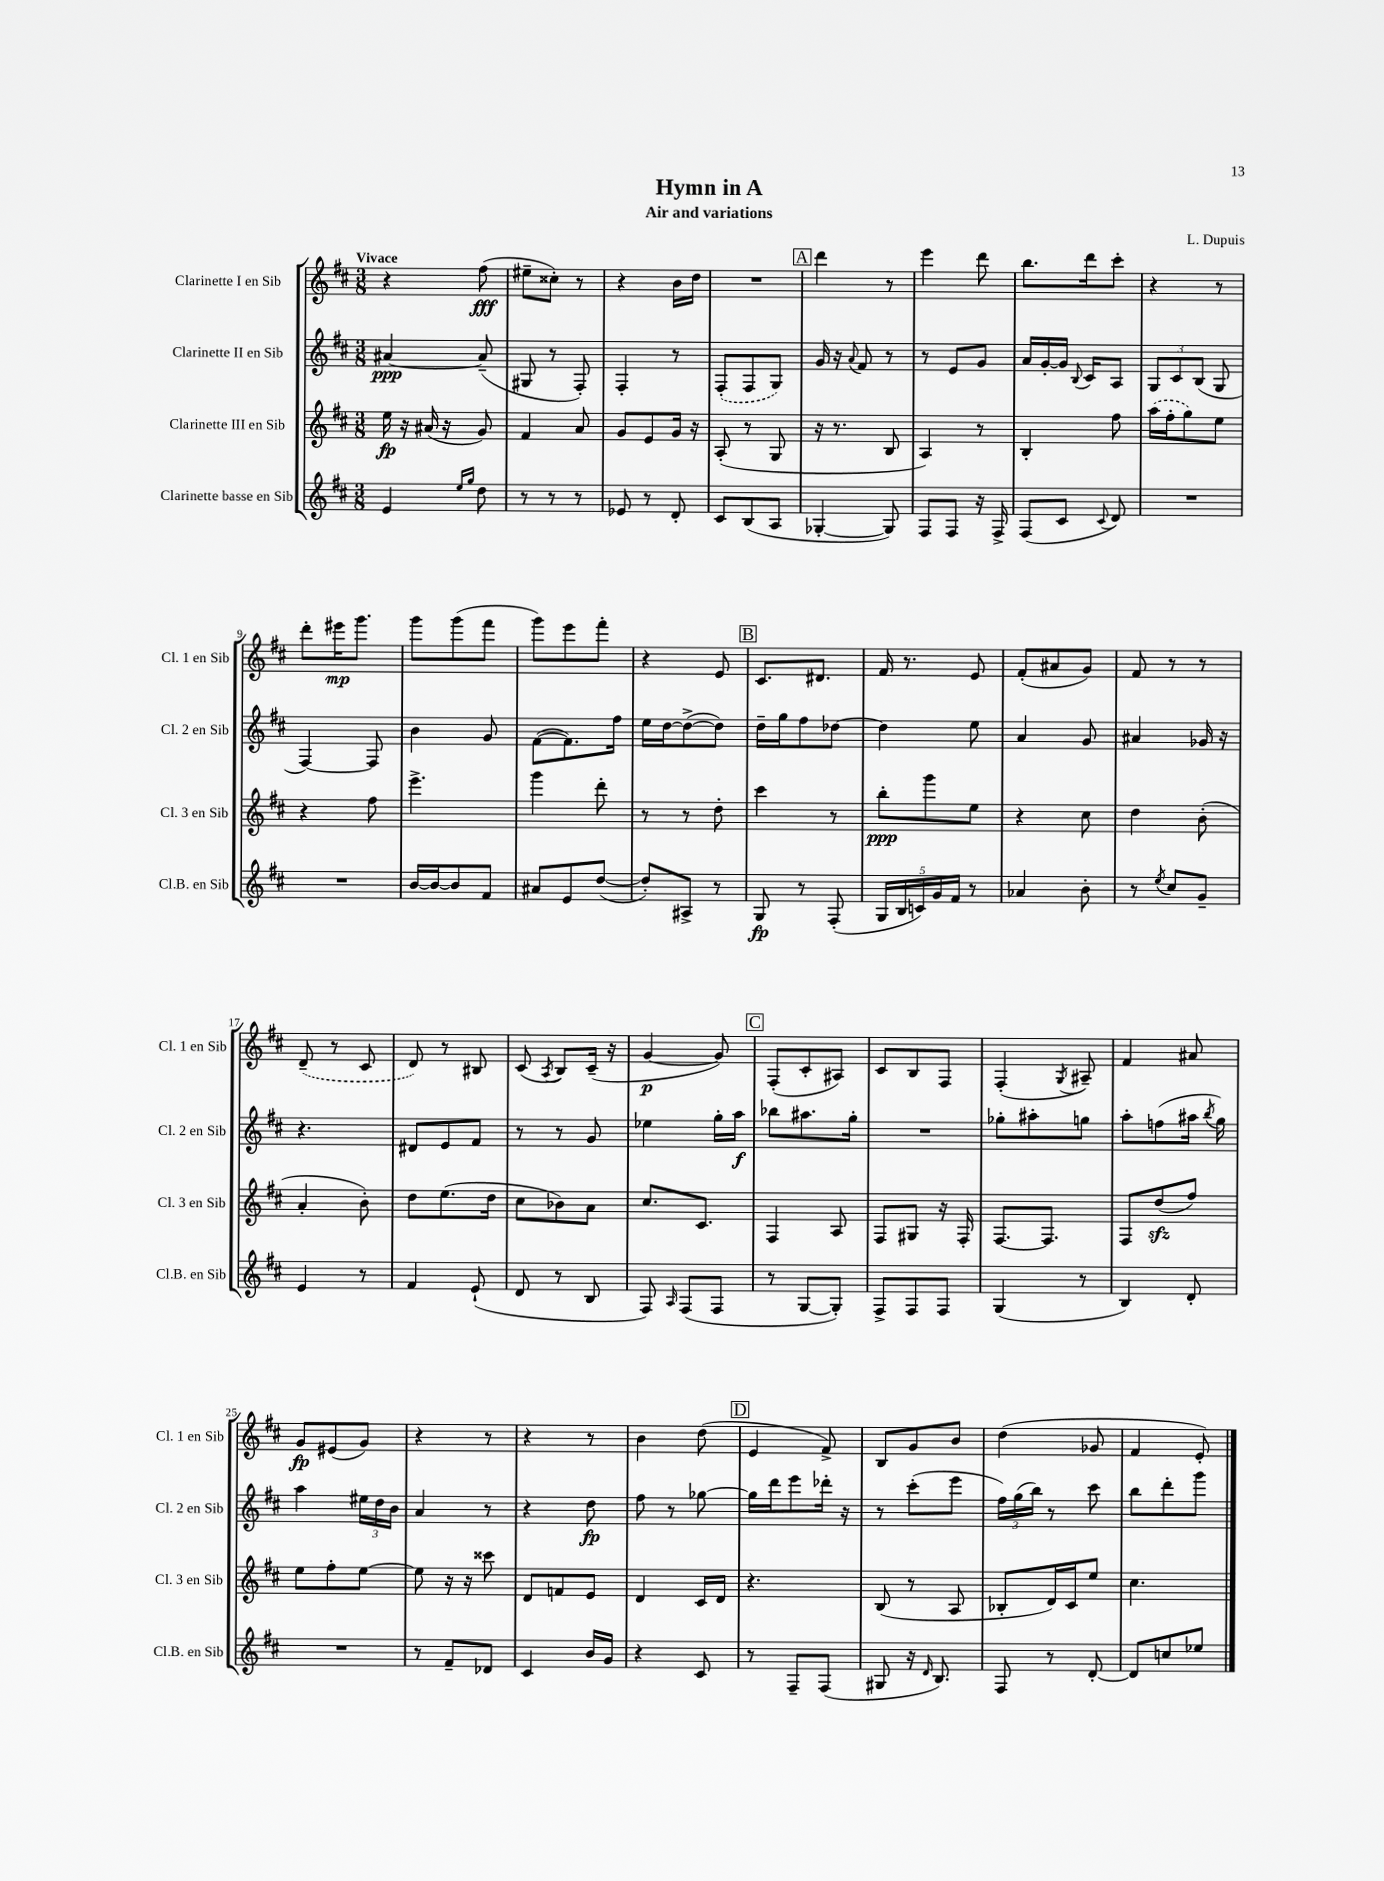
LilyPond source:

\header { title = "Hymn in A" composer = "L. Dupuis" subtitle = "Air and variations" }
<<
\new StaffGroup <<
\new Staff = "s0" \with { instrumentName = "Clarinette I en Sib" shortInstrumentName = "Cl. 1 en Sib" } {
    \clef treble \key d \major \numericTimeSignature \time 3/8 \tempo "Vivace"
    \autoBeamOff r4 fis''8\fff( |
    eis''8[-- cisis''8]-.) r8 |
    r4 b'16[ d''16] |
    R4. |
    \mark \markup { \box "A" } d'''4 r8 |
    e'''4 d'''8 |
    b''8.[ d'''16 cis'''8]-. |
    r4 r8 |
    d'''8[-. eis'''16\mp g'''8.] |
    g'''8[ g'''8( fis'''8] |
    g'''8[) e'''8 fis'''8]-. |
    r4 e'8 |
    \mark \markup { \box "B" } cis'8.[ dis'8.] |
    fis'16 r8. e'8 |
    fis'8[-.( ais'8 g'8]) |
    fis'8 r8 r8 |
    \once \slurDashed d'8--( r8 cis'8 |
    d'8) r8 bis8 |
    cis'8( \acciaccatura { a8 } b8[) cis'16]--( r16 |
    g'4~\p g'8) |
    \mark \markup { \box "C" } fis8[-.( cis'8-. ais8]) |
    cis'8[ b8 fis8] |
    fis4-.( \acciaccatura { g8 } ais8--) |
    fis'4 ais'8 |
    g'8[\fp eis'8( g'8]) |
    r4 r8 |
    r4 r8 |
    b'4 d''8( |
    \mark \markup { \box "D" } e'4 fis'8->) |
    b8[ g'8 b'8] |
    d''4( ges'8 |
    fis'4 e'8-.) \bar "|." |
}
\new Staff = "s1" \with { instrumentName = "Clarinette II en Sib" shortInstrumentName = "Cl. 2 en Sib" } {
    \clef treble \key d \major \numericTimeSignature \time 3/8
    \autoBeamOff ais'4~\ppp ais'8--( |
    gis8 r8 fis8-.) |
    fis4-. r8 |
    \once \slurDashed fis8[-.( fis8 g8]) |
    \mark \markup { \box "A" } g'16 r16 \appoggiatura { a'8 } fis'8 r8 |
    r8 e'8[ g'8] |
    a'16[ g'16~-. g'16] \appoggiatura { b8 } cis'16[ a8] |
    \tuplet 3/2 { g8[ cis'8 b8]( } g8 |
    fis4~) fis8 |
    b'4 g'8 |
    fis'8[~( fis'8.) fis''16] |
    e''16[ d''16~ d''8~->( d''8]) |
    \mark \markup { \box "B" } d''16[-- g''16 fis''8 des''8]~ |
    des''4 e''8 |
    a'4 g'8 |
    ais'4 ges'16 r16 |
    r4. |
    dis'8[ e'8 fis'8] |
    r8 r8 g'8 |
    ees''4 g''16[-. a''16]\f |
    \mark \markup { \box "C" } bes''8[ ais''8. g''16]-. |
    R4. |
    ges''8[-. ais''8-. g''8] |
    a''8[-. f''8( ais''16] \acciaccatura { b''8 } g''16) |
    a''4 \tuplet 3/2 { eis''16[ d''16 b'16] } |
    a'4 r8 |
    r4 d''8\fp |
    fis''8 r8 ges''8~ |
    \mark \markup { \box "D" } ges''16[ d'''16 e'''8 des'''16]-. r16 |
    r8 cis'''8[-.( e'''8] |
    \tuplet 3/2 { fis''16[) g''16( b''16]) } r8 cis'''8 |
    b''8[ d'''8-. g'''8] \bar "|." |
}
\new Staff = "s2" \with { instrumentName = "Clarinette III en Sib" shortInstrumentName = "Cl. 3 en Sib" } {
    \clef treble \key d \major \numericTimeSignature \time 3/8
    \autoBeamOff e''16\fp r16 ais'16( r16 g'8) |
    fis'4 a'8 |
    g'8[ e'8 g'16] r16 |
    a8-.( r8 g8 |
    \mark \markup { \box "A" } r16 r8. b8 |
    a4) r8 |
    b4-. fis''8 |
    \once \slurDashed a''16[( fis''16-. g''8) e''8] |
    r4 fis''8 |
    e'''4.-> |
    g'''4 d'''8-. |
    r8 r8 d''8-. |
    \mark \markup { \box "B" } cis'''4 r8 |
    b''8[-.\ppp g'''8 e''8] |
    r4 cis''8 |
    d''4 b'8-.( |
    a'4-. b'8-.) |
    d''8[ e''8.( d''16] |
    cis''8[ bes'8) a'8] |
    cis''8.[ cis'8.] |
    \mark \markup { \box "C" } fis4 a8 |
    fis8[ gis8] r16 fis16-. |
    fis8.[~ fis8.] |
    fis8[ d''8\sfz( fis''8]) |
    e''8[ fis''8-. e''8]~ |
    e''8 r16 r16 cisis'''8 |
    d'8[ f'8 e'8] |
    d'4 cis'16[ d'16] |
    \mark \markup { \box "D" } r4. |
    b8( r8 a8 |
    bes8[-. d'16) cis'16 e''8] |
    cis''4. \bar "|." |
}
\new Staff = "s3" \with { instrumentName = "Clarinette basse en Sib" shortInstrumentName = "Cl.B. en Sib" } {
    \clef treble \key d \major \numericTimeSignature \time 3/8
    \autoBeamOff e'4 \grace { e''16[ g''16] } d''8 |
    r8 r8 r8 |
    ees'8 r8 d'8-. |
    cis'8[ b8( a8] |
    \mark \markup { \box "A" } ges4~-. ges8) |
    fis8[ fis8] r16 fis16-> |
    fis8[( cis'8] \appoggiatura { cis'8 } d'8) |
    R4. |
    R4. |
    b'16[~ b'16~ b'8 fis'8] |
    ais'8[ e'8 d''8]~( |
    d''8[-.) ais8]-> r8 |
    \mark \markup { \box "B" } g8\fp r8 fis8-.( |
    \tuplet 5/4 { g16[ b16 c'16) g'16 fis'16] } r8 |
    aes'4 b'8-. |
    r8 \acciaccatura { e''8 } cis''8[ g'8]-- |
    e'4 r8 |
    fis'4 e'8-!( |
    d'8 r8 b8 |
    fis8) \grace { a16 } fis8[( fis8] |
    \mark \markup { \box "C" } r8 g8[~ g8]-.) |
    fis8[-> fis8 fis8] |
    g4( r8 |
    b4) d'8-. |
    R4. |
    r8 fis'8[-- des'8] |
    cis'4 b'16[ g'16] |
    r4 cis'8 |
    \mark \markup { \box "D" } r8 fis8[-- fis8]( |
    gis8 r16 \grace { d'16 } b8.) |
    fis8 r8 d'8~-. |
    d'8[ c''8 ees''8] \bar "|." |
}
>>
>>
